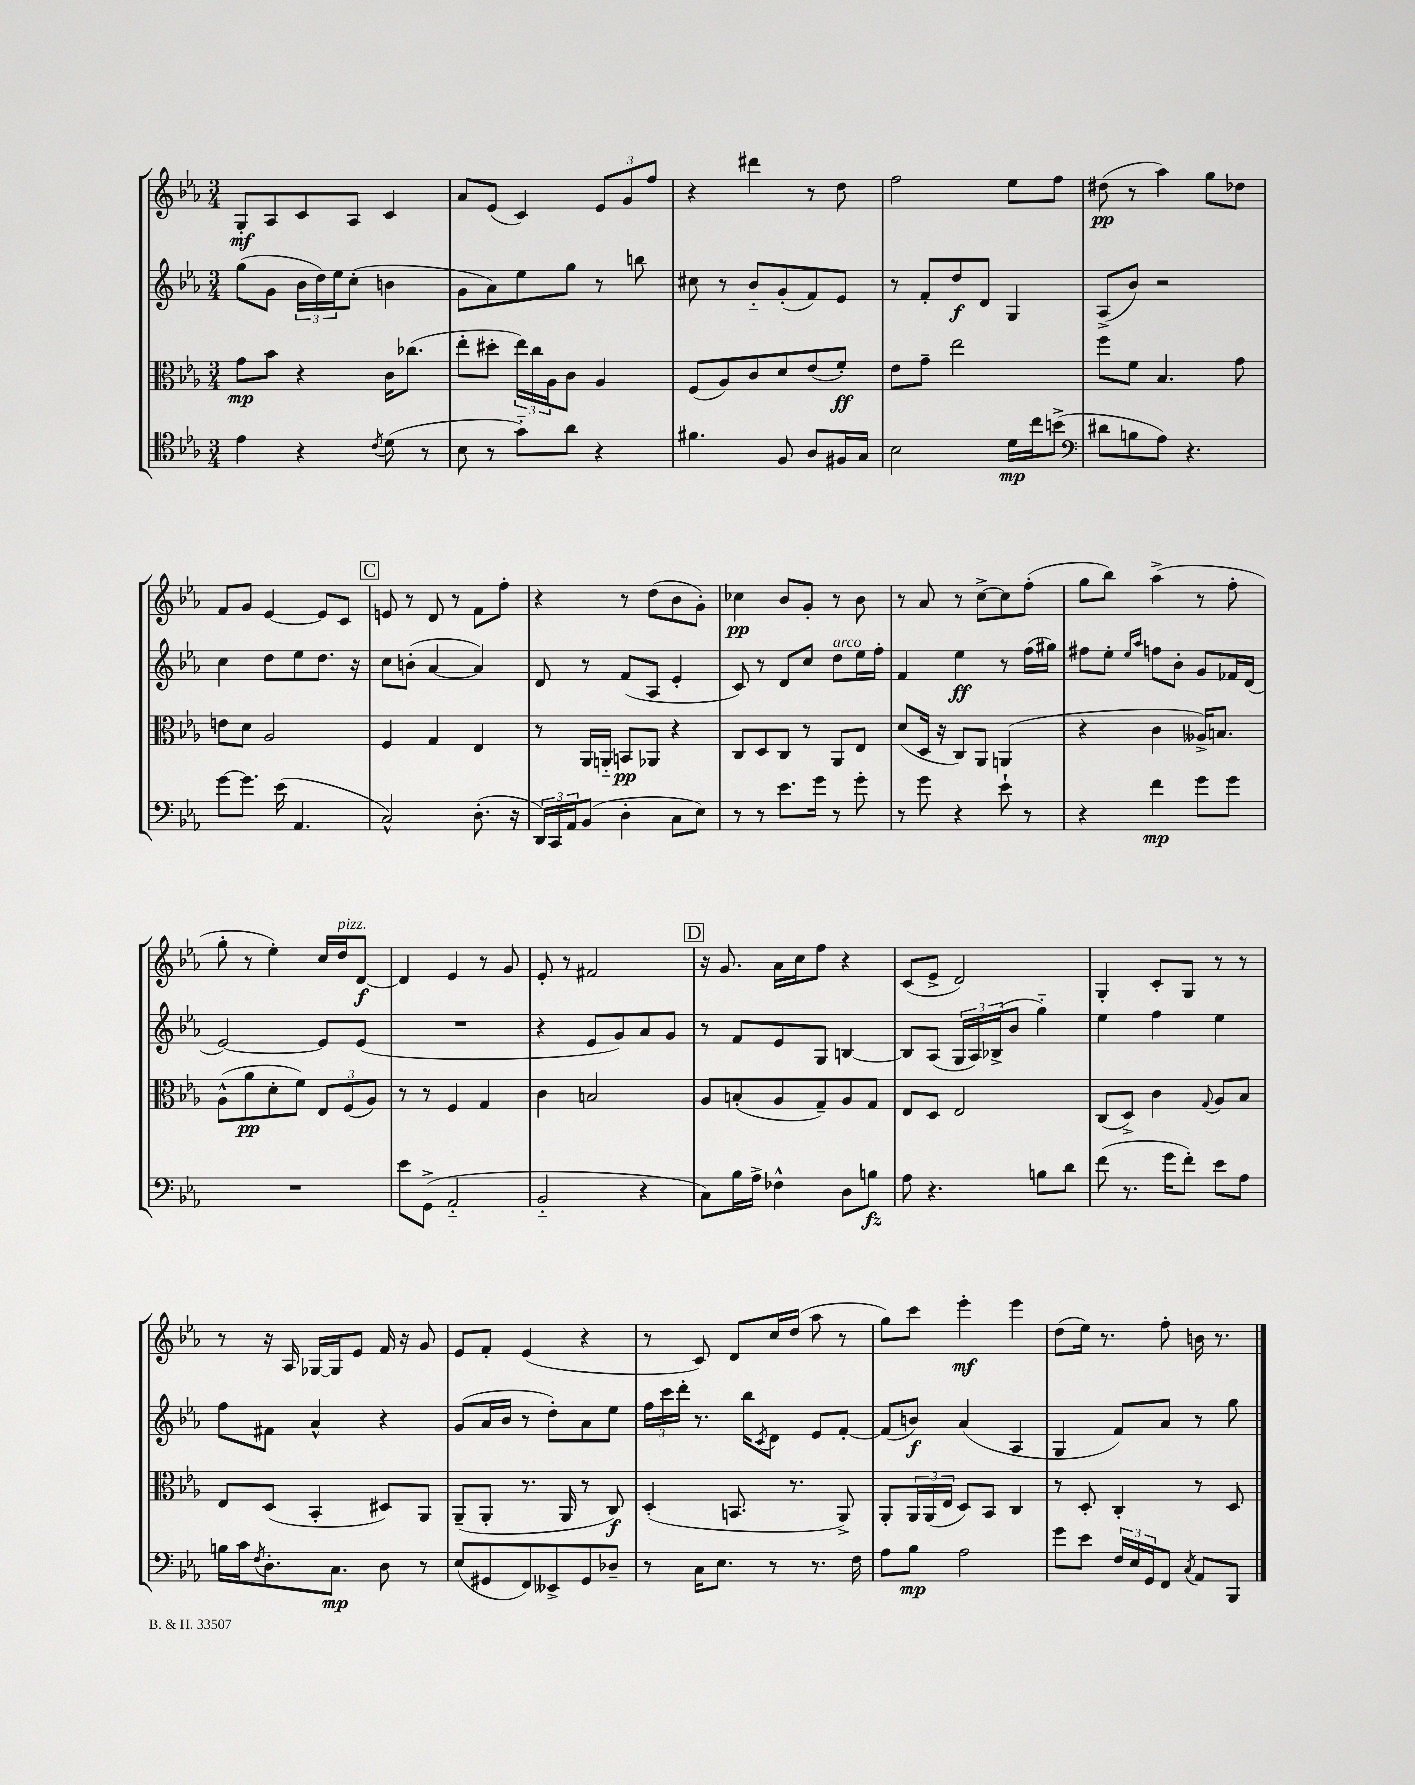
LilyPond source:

<<
\new StaffGroup <<
\new Staff = "s0" {
    \clef treble \key ees \major \numericTimeSignature \time 3/4
    g8-.\mf aes8 c'8 aes8 c'4 |
    aes'8 ees'8( c'4) \tuplet 3/2 { ees'8 g'8 f''8 } |
    r4 dis'''4 r8 d''8 |
    f''2 ees''8 f''8 |
    dis''8\pp( r8 aes''4) g''8 des''8 |
    f'8 g'8 ees'4~ ees'8 c'8 |
    \mark \markup { \box "C" } e'8 r8 d'8 r8 f'8 f''8-. |
    r4 r8 d''8( bes'8 g'8-.) |
    ces''4\pp bes'8 g'8-. r8 bes'8 |
    r8 aes'8 r8 c''8~-> c''8 f''8-.( |
    g''8 bes''8) aes''4->( r8 f''8-. |
    g''8-. r8 ees''4-.) c''16 d''16^\markup { \italic "pizz." } d'8~\f |
    d'4 ees'4 r8 g'8 |
    ees'8-. r8 fis'2 |
    \mark \markup { \box "D" } r16 g'8. aes'16 c''16 f''8 r4 |
    c'8( ees'8-> d'2) |
    g4-. c'8-. g8 r8 r8 |
    r8 r16 aes16 ges16~ ges16 ees'8 f'16 r16 g'8 |
    ees'8 f'8-. ees'4( r4 |
    r8 c'8) d'8 c''16 d''16( aes''8 r8 |
    g''8) c'''8 ees'''4-.\mf ees'''4 |
    d''8( ees''16) r8. f''8-. b'16 r8. \bar "|." |
}
\new Staff = "s1" {
    \clef treble \key ees \major \numericTimeSignature \time 3/4
    g''8( g'8 \tuplet 3/2 { bes'16 d''16) ees''16 } c''8-.( b'4 |
    g'8 aes'8) ees''8 g''8 r8 b''8 |
    cis''8 r8 bes'8-_ g'8-.( f'8) ees'8 |
    r8 f'8-. d''8\f d'8 g4 |
    aes8->( bes'8) r2 |
    c''4 d''8 ees''8 d''8. r16 |
    \mark \markup { \box "C" } c''8 b'8-.( aes'4~ aes'4) |
    d'8 r8 f'8( aes8 ees'4-. |
    c'8) r8 d'8 c''8 d''8^\markup { \italic "arco" } ees''16 f''16-. |
    f'4 ees''4\ff r8 f''16( gis''16) |
    fis''8 ees''8-. \grace { ees''16 aes''16 } f''8 bes'8-. g'8 fes'16 d'16( |
    ees'2~) ees'8 ees'8( |
    R2. |
    r4 ees'8 g'8) aes'8 g'8 |
    \mark \markup { \box "D" } r8 f'8 ees'8 g8 b4~ |
    b8 aes8( \tuplet 3/2 { g16 aes16) bes16->( } bes'8 g''4-_) |
    ees''4 f''4 ees''4 |
    f''8 fis'8 aes'4-^ r4 |
    g'8( aes'16 bes'16 r8 d''8-.) aes'8 ees''8 |
    \tuplet 3/2 { f''16 c'''16 d'''16-. } r8. bes''16 \acciaccatura { c'8 } d'8 ees'8 f'8~-. |
    f'8( b'8\f) aes'4( aes4 |
    g4 f'8) aes'8 r8 g''8 \bar "|." |
}
\new Staff = "s2" {
    \clef alto \key ees \major \numericTimeSignature \time 3/4
    g'8\mp bes'8 r4 c'16 ces''8.( |
    ees''8-. dis''8-. \tuplet 3/2 { ees''16) c''16 aes16 } c'8 aes4 |
    f8( aes8) c'8 d'8 ees'8( f'8-.\ff) |
    ees'8 g'8-- ees''2 |
    f''8 f'8 bes4. g'8 |
    e'8 d'8 aes2 |
    \mark \markup { \box "C" } f4 g4 ees4 |
    r8 aes,16 a,16-_ b,8\pp aes,8 r4 |
    c8 d8 c8 r8 aes,8 ees8 |
    d'8( d16 r16 c8) aes,8 a,4( |
    r4 c'4 aeses16->) b8. |
    aes8-^( aes'8\pp d'8-. f'8) \tuplet 3/2 { ees8 f8( aes8) } |
    r8 r8 f4 g4 |
    c'4 b2 |
    \mark \markup { \box "D" } aes8 b8-.( aes8 g8--) aes8 g8 |
    ees8 d8 ees2 |
    c8( d8->) c'4 \appoggiatura { g8 } aes8 bes8 |
    ees8 d8( bes,4-. dis8) aes,8 |
    aes,8--( aes,8-. r8. aes,16 r8 c8\f) |
    d4-.( b,8. r8. aes,8->) |
    aes,8-. \tuplet 3/2 { aes,16 aes,16( ees16 } d8) bes,8 c4 |
    r8 d8-. c4-. r8 d8 \bar "|." |
}
\new Staff = "s3" {
    \clef tenor \key ees \major \numericTimeSignature \time 3/4
    ees'4 r4 \acciaccatura { c'8 } d'8( r8 |
    bes8 r8 g'8-_) aes'8 r4 |
    fis'4. f8 aes8 fis16 g16 |
    bes2 d'16\mp c''16 b'8->( |
    \clef bass dis'8 b8 aes8) r4. |
    g'8~ g'8. ees'16( aes,4. |
    \mark \markup { \box "C" } c2-^) d8.-.( r16 |
    \tuplet 3/2 { d,16) c,16 aes,16 } bes,8( d4-. c8 ees8) |
    r8 r8 ees'8. g'16 r8 g'8-. |
    r8 g'8 r4 ees'8-! r8 |
    r4 f'4\mp g'8 g'8 |
    R2. |
    ees'8 g,8->( aes,2-_ |
    bes,2-_ r4 |
    \mark \markup { \box "D" } c8) bes16 aes16-> fes4-^ d8 b8\fz |
    aes8 r4. b8 d'8 |
    f'8( r8. g'16 f'8-.) ees'8 aes8 |
    b16 c'16 \acciaccatura { f8 } d8.-. c8.\mp d8 r8 |
    ees8( gis,8 f,8) eeses,8-> gis,8 des8-- |
    r8 c16 ees8. r8 r8. f16 |
    aes8 bes8\mp aes2 |
    g'8 ees'8 \tuplet 3/2 { f16 ees16 g,16 } f,8 \acciaccatura { c8 } aes,8 bes,,8 \bar "|." |
}
>>
>>
\layout { \context { \Score \remove "Bar_number_engraver" } }
